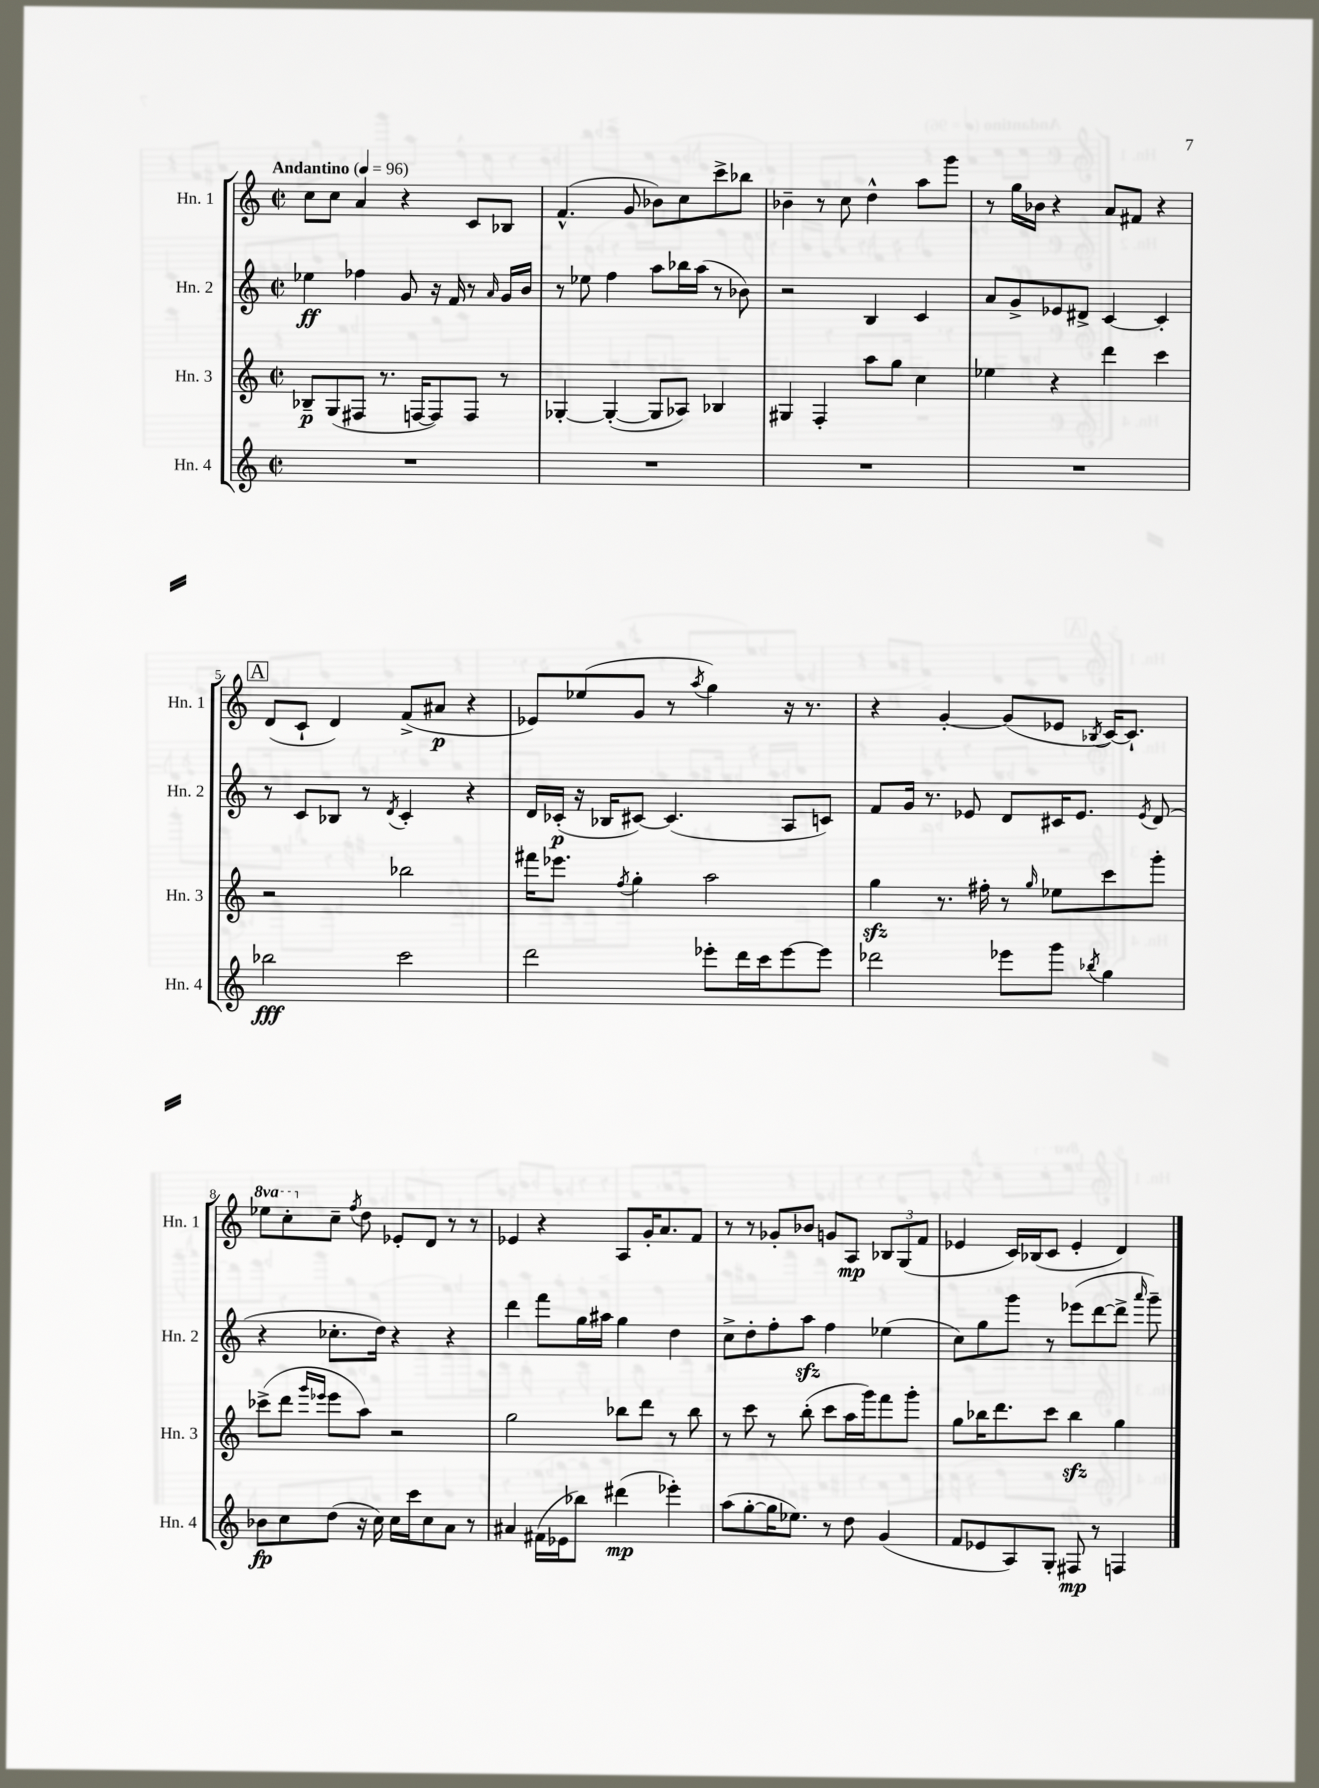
<<
\new StaffGroup <<
\new Staff = "s0" \with { instrumentName = "Hn. 1" shortInstrumentName = "Hn. 1" } {
    \clef treble \key c \major \defaultTimeSignature \time 2/2 \set Staff.ottavationMarkups = #ottavation-simple-ordinals \tempo "Andantino" 4 = 96
    \autoBeamOff c''8[ c''8] a'4 r4 c'8[ bes8] |
    f'4.-^( g'8 bes'8[) c''8 c'''8-> bes''8] |
    bes'4-- r8 c''8 d''4-^ a''8[ g'''8] |
    r8 g''16[ bes'16] r4 a'8[ fis'8] r4 |
    \mark \markup { \box "A" } d'8[( c'8]-! d'4) f'8[->( ais'8]\p r4 |
    ees'8[) ees''8( g'8] r8 \acciaccatura { a''8 } g''4) r16 r8. |
    r4 g'4~-. g'8[( ees'8] \acciaccatura { bes8 } c'16[~) c'8.]-! |
    \ottava #1 ees'''8[ c'''8-. \ottava #0 c''8]-- \acciaccatura { f''8 } d''8 ees'8[-. d'8] r8 r8 |
    ees'4 r4 a8[ g'16-. a'8. f'8] |
    r8 r8 ges'8[-. bes'8] g'8[ a8]\mp \tuplet 3/2 { bes8[ g8( f'8] } |
    ees'4 c'16[) bes16( c'8] ees'4-. d'4) \bar "|." |
}
\new Staff = "s1" \with { instrumentName = "Hn. 2" shortInstrumentName = "Hn. 2" } {
    \clef treble \key c \major \defaultTimeSignature \time 2/2
    \autoBeamOff ees''4\ff fes''4 g'8 r16 f'16 r8 \grace { a'16 } g'16[ b'16] |
    r8 ees''8 f''4 a''8[ bes''16 a''16]( r8 bes'8) |
    r2 b4 c'4 |
    a'8[ g'8-> ees'8 dis'8]-> c'4~ c'4-. |
    \mark \markup { \box "A" } r8 c'8[ bes8] r8 \acciaccatura { d'8 } c'4-. r4 |
    d'16[ ces'16]-.\p( r16 bes16[ cis'8]~) cis'4.( a8[ c'8]) |
    f'8[ g'16] r8. ees'8 d'8[ cis'16 ees'8.] \acciaccatura { ees'8 } d'8( |
    r4 ces''8.[-. d''16]) r4 r4 |
    d'''4 f'''8[ g''16 ais''16] g''4 d''4 |
    c''8[-> d''8-. f''8-. a''8]\sfz f''4 ees''4( |
    c''8[) g''8 g'''8] r8 ees'''8[( d'''8~ d'''8]-> \grace { a'''16 } g'''8--) \bar "|." |
}
\new Staff = "s2" \with { instrumentName = "Hn. 3" shortInstrumentName = "Hn. 3" } {
    \clef treble \key c \major \defaultTimeSignature \time 2/2
    \autoBeamOff bes8[--\p g8( fis8] r8. f16[~ f8) f8] r8 |
    ges4~-. ges4~-.( ges8[ aes8]) bes4 |
    gis4 f4-. a''8[ g''8] c''4 |
    ees''4 r4 d'''4 c'''4 |
    \mark \markup { \box "A" } r2 bes''2 |
    fis'''16[ ees'''8.] \acciaccatura { f''8 } g''4-. a''2 |
    g''4\sfz r8. fis''16-. r8 \grace { g''16 } ees''8[ c'''8 g'''8]-. |
    ces'''8[->( d'''8] \grace { g'''16[ ees'''16] } ees'''8[ a''8]) r2 |
    g''2 bes''8[ d'''8] r8 bes''8 |
    r8 c'''8 r8 b''8-.( c'''8[ a''16 g'''16) f'''8 g'''8]-. |
    g''8[ bes''16 d'''8. c'''8] bes''4\sfz g''4 \bar "|." |
}
\new Staff = "s3" \with { instrumentName = "Hn. 4" shortInstrumentName = "Hn. 4" } {
    \clef treble \key c \major \defaultTimeSignature \time 2/2
    \autoBeamOff R1 |
    R1 |
    R1 |
    R1 |
    \mark \markup { \box "A" } bes''2\fff c'''2 |
    d'''2 ees'''8[-. d'''16 c'''16 ees'''8~ ees'''8] |
    des'''2 ees'''8[ g'''8] \acciaccatura { bes''8 } g''4 |
    bes'8[\fp c''8 d''8]( r16 c''16) c''16[ c'''16 c''8 a'8] r8 |
    ais'4 fis'16[( ees'16 bes''8]) dis'''4\mp( ees'''4-.) |
    a''8[( g''8~-. g''16 ees''8.]) r8 d''8 g'4( |
    f'8[ ees'8 a8) g8]-. fis8\mp r8 f4 \bar "|." |
}
>>
>>
